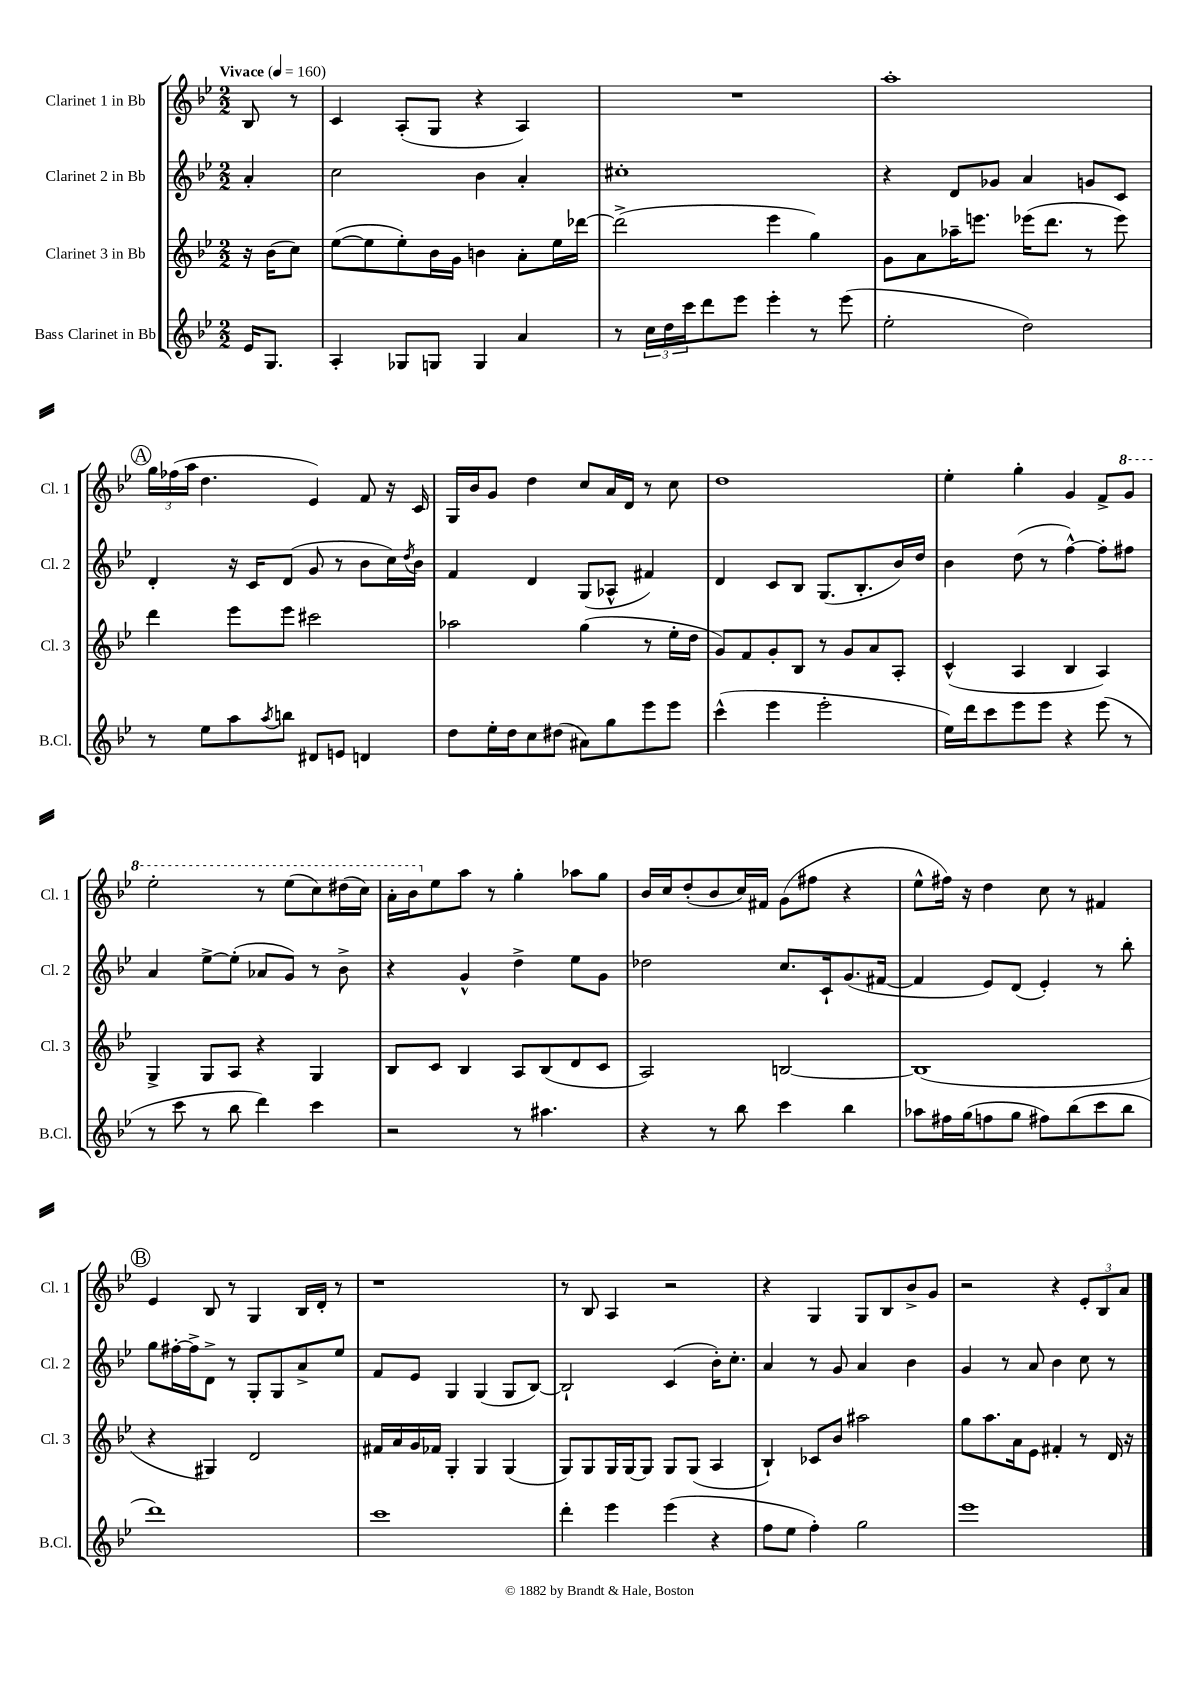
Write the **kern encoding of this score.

**kern	**kern	**kern	**kern
*staff4	*staff3	*staff2	*staff1
*clefG2	*clefG2	*clefG2	*clefG2
*k[b-e-]	*k[b-e-]	*k[b-e-]	*k[b-e-]
*M2/2	*M2/2	*M2/2	*M2/2
*MM160	*MM160	*MM160	*MM160
16e-	16r	4a'	8B-
8.G	(16b-	.	.
.	8cc)	.	8r
=	=	=	=
4A'	([8ee-	2cc	4c
.	8ee-]	.	.
8G-	8ee-')	.	(8A'
8G	16b-	.	8G
.	16g	.	.
4G	4b	4b-	4r
4a	8a'	4a'	4A)
.	16ee-	.	.
.	[16ddd-	.	.
=	=	=	=
8r	(2ddd-^]	1cc#'	1r
24cc	.	.	.
24dd	.	.	.
24ccc	.	.	.
8ddd	.	.	.
8eee-	.	.	.
4eee-'	4eee-	.	.
8r	4gg)	.	.
(8eee-	.	.	.
=	=	=	=
2ee-'	8g	4r	1aa'
.	8a	.	.
.	16aa-~	8d	.
.	8.eee	.	.
.	.	8g-	.
2dd)	(16eee-	4a	.
.	8.ddd	.	.
.	8r	8g	.
.	8eee-)	8c	.
=	=	=	=
8r	4ddd	4d'	24gg
.	.	.	(24ff-
.	.	.	24aa
8ee-	.	.	4.dd
8aa	8eee-	16r	.
.	.	16c	.
8qaa	.	.	.
8bb	8eee-	(8d	.
8d#	2ccc#	8g	4e-)
8e	.	8r	.
4d	.	8b-	8f
.	.	16cc)	16r
.	.	8qdd	.
.	.	16b-	16c
=	=	=	=
8dd	2aa-	4f	16G
.	.	.	16b-
16ee-'	.	.	8g
16dd	.	.	.
8cc	.	4d	4dd
(8dd#	.	.	.
8a#)	(4gg	(8G	8cc
8gg	.	8A-^^	16a
.	.	.	16d
8eee-	8r	4f#)	8r
8eee-	16ee-'	.	8cc
.	16dd	.	.
=	=	=	=
(4ccc^^	8g)	4d	1dd
.	8f	.	.
4eee-	8g'	8c	.
.	8B-	8B-	.
2eee-'	8r	(8.G	.
.	8g	.	.
.	.	8.B-'	.
.	8a	.	.
.	8A'	16b-)	.
.	.	16dd	.
=	=	=	=
16ee-)	(4c^^	4b-	4ee-'
16ddd	.	.	.
8ccc	.	.	.
8eee-	4A	(8dd	4gg'
8eee-	.	8r	.
4r	4B-	[4ff^^)	4g
(8eee-	4A)	8ff']	8f^
8r	.	8ff#	8gg
=	=	=	=
8r	4G^	4a	2eee-'
8ccc	.	.	.
8r	8G	[8ee-^	.
8bb-	8A	(8ee-']	.
4ddd)	4r	8a-	8r
.	.	8g)	(8eee-
4ccc	4G	8r	8ccc)
.	.	8b-^	(16ddd#
.	.	.	16ccc)
=	=	=	=
2r	8B-	4r	16aa'
.	.	.	16bb-
.	8c	.	8ee-
.	4B-	4g^^	8aa
.	.	.	8r
8r	8A	4dd^	4gg'
4.aa#	(8B-	.	.
.	8d	8ee-	8aa-
.	8c	8g	8gg
=	=	=	=
4r	2A)	2dd-	16b-
.	.	.	16cc
.	.	.	(8dd'
8r	.	.	8b-
8bb-	.	.	16cc)
.	.	.	16f#
4ccc	[2B	8.cc	(8g
.	.	.	8ff#
.	.	16c`	.
4bb-	.	(8.g	4r
.	.	[16f#	.
=	=	=	=
8aa-	(1B]	4f#]	8ee-^^
16ff#	.	.	16ff#)
(16gg	.	.	16r
8ff	.	8e-)	4dd
8gg	.	(8d	.
8ff#)	.	4e-')	8cc
(8bb-	.	.	8r
8ccc	.	8r	4f#
8bb-	.	8bb-'	.
=	=	=	=
1ddd)	4r	8gg	4e-
.	.	[16ff#'	.
.	.	16ff#^]	.
.	4G#)	8d^	8B-
.	.	8r	8r
.	2d	8G'	4G
.	.	8G	.
.	.	8a^	16B-
.	.	.	16d'
.	.	8ee-	8r
=	=	=	=
1ccc	16f#	8f	1r
.	16a	.	.
.	16g	8e-	.
.	16f-	.	.
.	4G'	4G	.
.	4G	(4G	.
.	(4G	8G	.
.	.	[8B-)	.
=	=	=	=
4ddd'	8G)	2B-`]	8r
.	8G	.	8B-
4eee-	16G	.	4A
.	[16G	.	.
.	8G]	.	.
(4eee-	8G	(4c	2r
.	(8G	.	.
4r	4A	16b-')	.
.	.	8.cc'	.
=	=	=	=
8ff	4B-`)	4a	4r
8ee-	.	.	.
4ff')	8c-	8r	4G
.	8b-	8g	.
2gg	2aa#	4a	8G
.	.	.	8B-
.	.	4b-	8b-^
.	.	.	8g
=	=	=	=
1eee-	8gg	4g	2r
.	8.aa	.	.
.	.	8r	.
.	16a	.	.
.	8e-	8a	.
.	4f#'	4b-	4r
.	8r	8cc	12e-'
.	.	.	12B-
.	16d	8r	.
.	.	.	12a
.	16r	.	.
==	==	==	==
*-	*-	*-	*-
